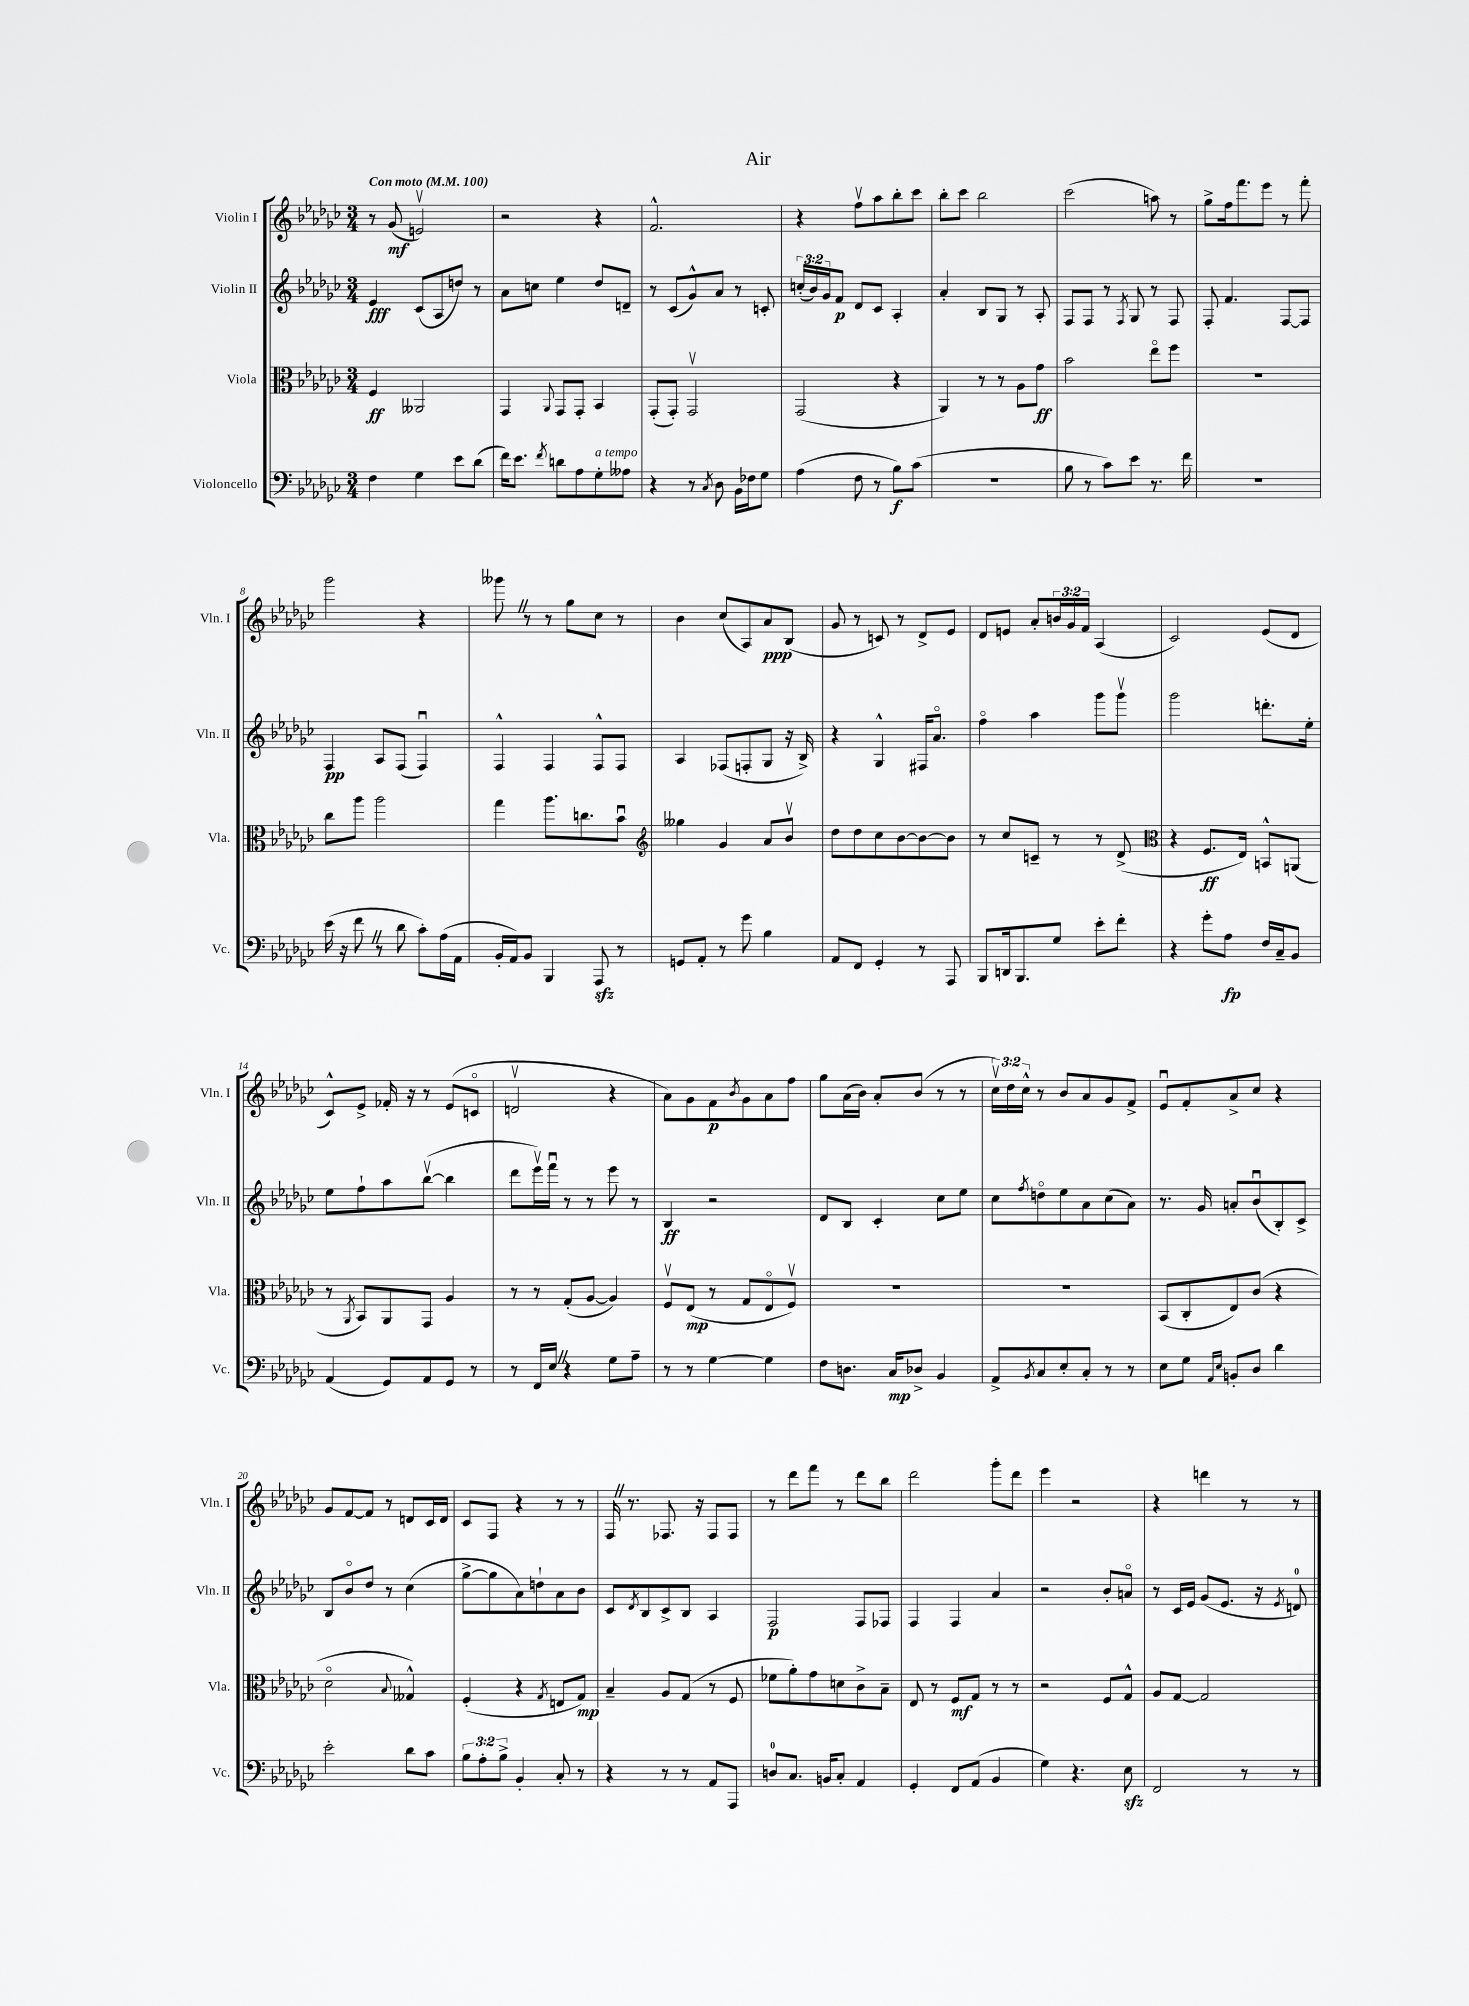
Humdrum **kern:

**kern	**dynam	**kern	**dynam	**kern	**dynam	**kern	**dynam
*part4	*part4	*part3	*part3	*part2	*part2	*part1	*part1
*staff4	*staff4	*staff3	*staff3	*staff2	*staff2	*staff1	*staff1
*I"Violoncello	*	*I"Viola	*	*I"Violin II	*	*I"Violin I	*
*I'Vc.	*	*I'Vla.	*	*I'Vln. II	*	*I'Vln. I	*
*clefF4	*	*clefC3	*	*clefG2	*	*clefG2	*
*k[b-e-a-d-g-c-]	*	*k[b-e-a-d-g-c-]	*	*k[b-e-a-d-g-c-]	*	*k[b-e-a-d-g-c-]	*
*M3/4	*	*M3/4	*	*M3/4	*	*M3/4	*
*MM100	*	*MM100	*	*MM100	*	*MM100	*
=1	=1	=1	=1	=1	=1	=1	=1
!	!	!	!	!	!	!LO:TX:a:B:t=Con moto	!
4F\	.	4F/	ff	4e-/	fff	8r	.
.	.	.	.	.	.	(8g-/	mf
4G-\	.	2AA--X/	.	(8c-/L	.	2env/)	.
.	.	.	.	8A-/	.	.	.
8e-\L	.	.	.	8ddn/J)	.	.	.
(8d-\J	.	.	.	8r	.	.	.
=2	=2	=2	=2	=2	=2	=2	=2
16f\KL)	.	4GG-/	.	8a-\L	.	2r	.
8.e-\J	.	.	.	.	.	.	.
.	.	.	.	8ccn\J	.	.	.
8qf/	.	8qqAA-/	.	.	.	.	.
8dn\L	.	8GG-/L	.	4ee-\	.	.	.
8A-\	.	8GG-'/J	.	.	.	.	.
!LO:TX:a:i:t=a tempo	!	!	!	!	!	!	!
8G-'\	.	4BB-/	.	8dd-/L	.	4r	.
8A--X\J	.	.	.	8dn~/J	.	.	.
=3	=3	=3	=3	=3	=3	=3	=3
4r	.	(8GG-'/L	.	8r	.	2.f^^/	.
.	.	8GG-'/J)	.	(8c-/L	.	.	.
8r	.	2GG-v/	.	8g-^^/)	.	.	.
8qC-/	.	.	.	.	.	.	.
8D-\	.	.	.	8a-/J	.	.	.
16BB-\LL	.	.	.	8r	.	.	.
16F-X\J	.	.	.	.	.	.	.
8G-\J	.	.	.	8cn'/	.	.	.
=4	=4	=4	=4	=4	=4	=4	=4
(4A-\	.	(2GG-/	.	(24ccn'/LL	.	4r	.
.	.	.	.	24b-/)	.	.	.
.	.	.	.	24g-/J	.	.	.
.	.	.	.	8f/J	p	.	.
8F\	.	.	.	8d-/L	.	8ffv\L	.
8r	.	.	.	8c-/J	.	8aa-\	.
8B-\L)	f	4r	.	4A-'/	.	8bb-'\	.
(8c-\J	.	.	.	.	.	8ccc-\J	.
=5	=5	=5	=5	=5	=5	=5	=5
2.r	.	4AA-/)	.	4a-'/	.	8bb-'\L	.
.	.	.	.	.	.	8ccc-\J	.
.	.	8r	.	8B-/L	.	2bb-\	.
.	.	8r	.	8G-/J	.	.	.
.	.	8A-\L	.	8r	.	.	.
.	.	8g-\J	ff	8A-'/	.	.	.
=6	=6	=6	=6	=6	=6	=6	=6
8B-\	.	2b-\	.	8F/L	.	(2ccc-\	.
8r	.	.	.	8F/J	.	.	.
8c-\L)	.	.	.	8r	.	.	.
.	.	.	.	8qF/	.	.	.
8e-\J	.	.	.	8G-/	.	.	.
8.r	.	8ee-\L	.	8r	.	8aan\)	.
.	.	8ff\J	.	8F/	.	8r	.
16f\	.	.	.	.	.	.	.
=7	=7	=7	=7	=7	=7	=7	=7
2.r	.	2.r	.	8F'/	.	8gg-^\L	.
.	.	.	.	4.f/	.	16ff\k	.
.	.	.	.	.	.	8.fff\	.
.	.	.	.	.	.	8eee-\J	.
.	.	.	.	[8F/L	.	8r	.
.	.	.	.	8F/J]	.	8fff'\	.
!!LO:LB:g=z
=8	=8	=8	=8	=8	=8	=8	=8
(16e-\	.	8cc-\L	.	4F/	pp	2ggg-\	.
16r	.	.	.	.	.	.	.
8fZ\	.	8aa-\J	.	.	.	.	.
8r	.	2aa-\	.	8A-/L	.	.	.
8d-\	.	.	.	(8F/J	.	.	.
8c-'\L)	.	.	.	4Fu/)	.	4r	.
(16A-\L	.	.	.	.	.	.	.
16AA-\JJ	.	.	.	.	.	.	.
=9	=9	=9	=9	=9	=9	=9	=9
16BB-'/LL	.	4gg-\	.	4F^^/	.	8ggg--XZ\	.
16AA-/J)	.	.	.	.	.	.	.
8BB-/J	.	.	.	.	.	8r	.
4BBB-/	.	8.aa-\L	.	4F/	.	8r	.
.	.	.	.	.	.	8gg-\L	.
.	.	8.ccn\	.	.	.	.	.
8AAA-zz/	.	.	.	8F^^/L	.	8cc-\J	.
8r	.	8b-u\J	.	8F/J	.	8r	.
=10	=10	=10	=10	=10	=10	=10	=10
*	*	*clefG2	*	*	*	*	*
8GGn/L	.	4gg--X\	.	4A-/	.	4b-\	.
8AA-'/J	.	.	.	.	.	.	.
8r	.	4g-/	.	(8F-X/L	.	(8cc-/L	.
8g-\	.	.	.	8Fn'/	.	8A-/)	.
4B-\	.	8a-/L	.	8G-/J	.	8a-/	ppp
.	.	8b-v/J	.	16r	.	(8B-/J	.
.	.	.	.	16B-^/)	.	.	.
=11	=11	=11	=11	=11	=11	=11	=11
8AA-/L	.	8dd-\L	.	4r	.	8g-/	.
8FF/J	.	8dd-\	.	.	.	8r	.
4GG-'/	.	8cc-\	.	4G-^^/	.	8cn/)	.
.	.	[8b-\	.	.	.	8r	.
8r	.	8b-\_	.	16F#X/KL	.	8d-^/L	.
.	.	.	.	8.a-/J	.	.	.
8AAA-/	.	8b-\J]	.	.	.	8e-/J	.
=12	=12	=12	=12	=12	=12	=12	=12
8BBB-/L	.	8r	.	4ff\	.	8d-/L	.
16DDn/k	.	8cc-/L	.	.	.	8en/J	.
8.BBB-/	.	.	.	.	.	.	.
.	.	8cn~/J	.	4aa-\	.	8a-'/L	.
8G-/J	.	8r	.	.	.	24bn/L	.
.	.	.	.	.	.	24g-/	.
.	.	.	.	.	.	24f/JJ	.
8e-'\L	.	8r	.	8ggg-\L	.	(4A-/	.
8f'\J	.	(8d-^/	.	8ggg-v\J	.	.	.
=13	=13	=13	=13	=13	=13	=13	=13
*	*	*clefC3	*	*	*	*	*
4r	.	4r	.	2ggg-\	.	2c-/)	.
8g-'\L	.	8.F/L	ff	.	.	.	.
8A-\J	fp	.	.	.	.	.	.
.	.	16E-/Jk)	.	.	.	.	.
16F/LL	.	8BBn^^/L	.	8.dddn'\L	.	(8e-/L	.
16C-~/J	.	.	.	.	.	.	.
8BB-/J	.	(8AAn/J	.	.	.	8d-/J	.
.	.	.	.	16ee-'\Jk	.	.	.
!!LO:LB:g=z
=14	=14	=14	=14	=14	=14	=14	=14
(4AA-/	.	8r	.	8ee-\L	.	8c-^^/L)	.
.	.	8qAA-/	.	.	.	.	.
.	.	8BB-/L)	.	8ff`\	.	8e-^/J	.
8GG-/L)	.	8AA-/	.	8aa-\	.	16f-X'/	.
.	.	.	.	.	.	16r	.
8AA-/	.	8GG-/J	.	([8bb-v\J	.	8r	.
8GG-/J	.	4A-/	.	4bb-\]	.	(8e-/L	.
8r	.	.	.	.	.	8cn/J	.
=15	=15	=15	=15	=15	=15	=15	=15
8r	.	8r	.	8ddd-\L	.	2dnv/	.
16FF/LL	.	8r	.	16eee-v\L)	.	.	.
16E-Z/JJ	.	.	.	16fffu\JJ	.	.	.
4r	.	(8G-'/L	.	8r	.	.	.
.	.	[8A-/J	.	8r	.	.	.
8G-\L	.	4A-/])	.	8eee-\	.	4r	.
8A-~\J	.	.	.	8r	.	.	.
=16	=16	=16	=16	=16	=16	=16	=16
8r	.	8Fv/L	.	4B-/	ff	8a-\L)	.
8r	.	(8E-/J	mp	.	.	8g-\	.
[4G-\	.	8r	.	2r	.	8f\	p
.	.	.	.	.	.	8qb-/	.
.	.	8G-/L	.	.	.	8g-\	.
4G-\]	.	8E-/	.	.	.	8a-\	.
.	.	8Fv/J)	.	.	.	8ff\J	.
=17	=17	=17	=17	=17	=17	=17	=17
8F\L	.	2.r	.	8d-/L	.	8gg-\L	.
8.Dn\J	.	.	.	8B-/J	.	(16a-\L	.
.	.	.	.	.	.	16b-\JJ)	.
.	.	.	.	4c-'/	.	8a-'/L	.
16C-/KL	mp	.	.	.	.	.	.
8D-X^/J	.	.	.	.	.	(8b-/J	.
4BB-/	.	.	.	8cc-\L	.	8r	.
.	.	.	.	8ee-\J	.	8r	.
=18	=18	=18	=18	=18	=18	=18	=18
8AA-^/L	.	2.r	.	8cc-\L	.	24cc-v\LL)	.
.	.	.	.	.	.	24dd-\	.
.	.	.	.	.	.	24cc-^^\JJ	.
8qBB-/	.	.	.	8qff/	.	.	.
8C-/	.	.	.	8ddn\	.	8r	.
8E-'/	.	.	.	8ee-\	.	8b-/L	.
8C-'/J	.	.	.	8a-\	.	8a-/	.
8r	.	.	.	(8cc-\	.	8g-/	.
8r	.	.	.	8a-\J)	.	8f^/J	.
=19	=19	=19	=19	=19	=19	=19	=19
8E-\L	.	(8BB-/L	.	8.r	.	8e-u/L	.
8G-\J	.	8C-'/	.	.	.	8f'/	.
.	.	.	.	16g-/	.	.	.
16qqAA-/LL	.	.	.	.	.	.	.
16qqE-/JJ	.	.	.	.	.	.	.
8BBn'/L	.	8E-/)	.	8an'/L	.	8a-^/	.
8D-/J	.	(8c-/J	.	(8b-u/	.	8cc-/J	.
4d-\	.	4r	.	8B-'/)	.	4r	.
.	.	.	.	8c-^/J	.	.	.
!!LO:LB:g=z
=20	=20	=20	=20	=20	=20	=20	=20
2e-'\	.	2d-\	.	8B-/L	.	8g-/L	.
.	.	.	.	8b-/	.	[8f/	.
.	.	.	.	8dd-/J	.	8f/J]	.
.	.	.	.	8r	.	8r	.
.	.	8qqB-/	.	.	.	.	.
8d-\L	.	4G--X^^/)	.	(4cc-\	.	8dn/L	.
8c-\J	.	.	.	.	.	16c-/L	.
.	.	.	.	.	.	16d/JJ	.
=21	=21	=21	=21	=21	=21	=21	=21
12B-\L	.	(4F'/	.	[8gg-^\L	.	8c-/L	.
12A-'\	.	.	.	.	.	.	.
.	.	.	.	8gg-\]	.	8F/J	.
12B-^\J	.	.	.	.	.	.	.
4BB-'/	.	4r	.	8a-\)	.	4r	.
.	.	.	.	8ddn`\	.	.	.
.	.	8qG-/	.	.	.	.	.
8C-'/	.	8En/L	.	8a-\	.	8r	.
8r	.	8G-/J)	mp	8b-\J	.	8r	.
=22	=22	=22	=22	=22	=22	=22	=22
4r	.	4B-~/	.	8c-/L	.	16FZ/	.
.	.	.	.	.	.	8.r	.
.	.	.	.	8qd-/	.	.	.
.	.	.	.	8B-/	.	.	.
8r	.	8A-/L	.	8c-^/	.	8.F-X/	.
8r	.	(8G-/J	.	8B-/J	.	.	.
.	.	.	.	.	.	16r	.
8AA-/L	.	8r	.	4A-/	.	8F-/L	.
8AAA-/J	.	8F/	.	.	.	8F-/J	.
=23	=23	=23	=23	=23	=23	=23	=23
8Dn/L	.	8f-X\L	.	2F/	p	8r	.
8.C-/J	.	8a-'\)	.	.	.	8ddd-\L	.
.	.	8g-\	.	.	.	8fff\J	.
16BBn/KL	.	.	.	.	.	.	.
8C-'/J	.	8dn\	.	.	.	8r	.
4AA-/	.	8c-^\	.	8F/L	.	8ddd-\L	.
.	.	8B-~\J	.	8F-X/J	.	8bb-\J	.
=24	=24	=24	=24	=24	=24	=24	=24
4GG-'/	.	8E-/	.	4F/	.	2ddd-\	.
.	.	8r	.	.	.	.	.
8FF/L	.	8F/L	mf	4F/	.	.	.
(8AA-/J	.	8G-/J	.	.	.	.	.
4BB-/	.	8r	.	4a-/	.	8ggg-'\L	.
.	.	8r	.	.	.	8ddd-\J	.
=25	=25	=25	=25	=25	=25	=25	=25
4G-\)	.	2r	.	2r	.	4eee-\	.
4.r	.	.	.	.	.	2r	.
.	.	8F/L	.	8b-'/L	.	.	.
8E-zz\	.	8G-^^/J	.	8an/J	.	.	.
=26	=26	=26	=26	=26	=26	=26	=26
2FF/	.	8A-/L	.	8r	.	4r	.
.	.	[8G-/J	.	16c-/LL	.	.	.
.	.	.	.	16e-/JJ	.	.	.
.	.	2G-/]	.	(8g-/L	.	4dddn\	.
.	.	.	.	8.e-/J	.	.	.
8r	.	.	.	.	.	8r	.
.	.	.	.	16r	.	.	.
.	.	.	.	8qe-/	.	.	.
8r	.	.	.	8dn/)	.	8r	.
==	==	==	==	==	==	==	==
*-	*-	*-	*-	*-	*-	*-	*-
